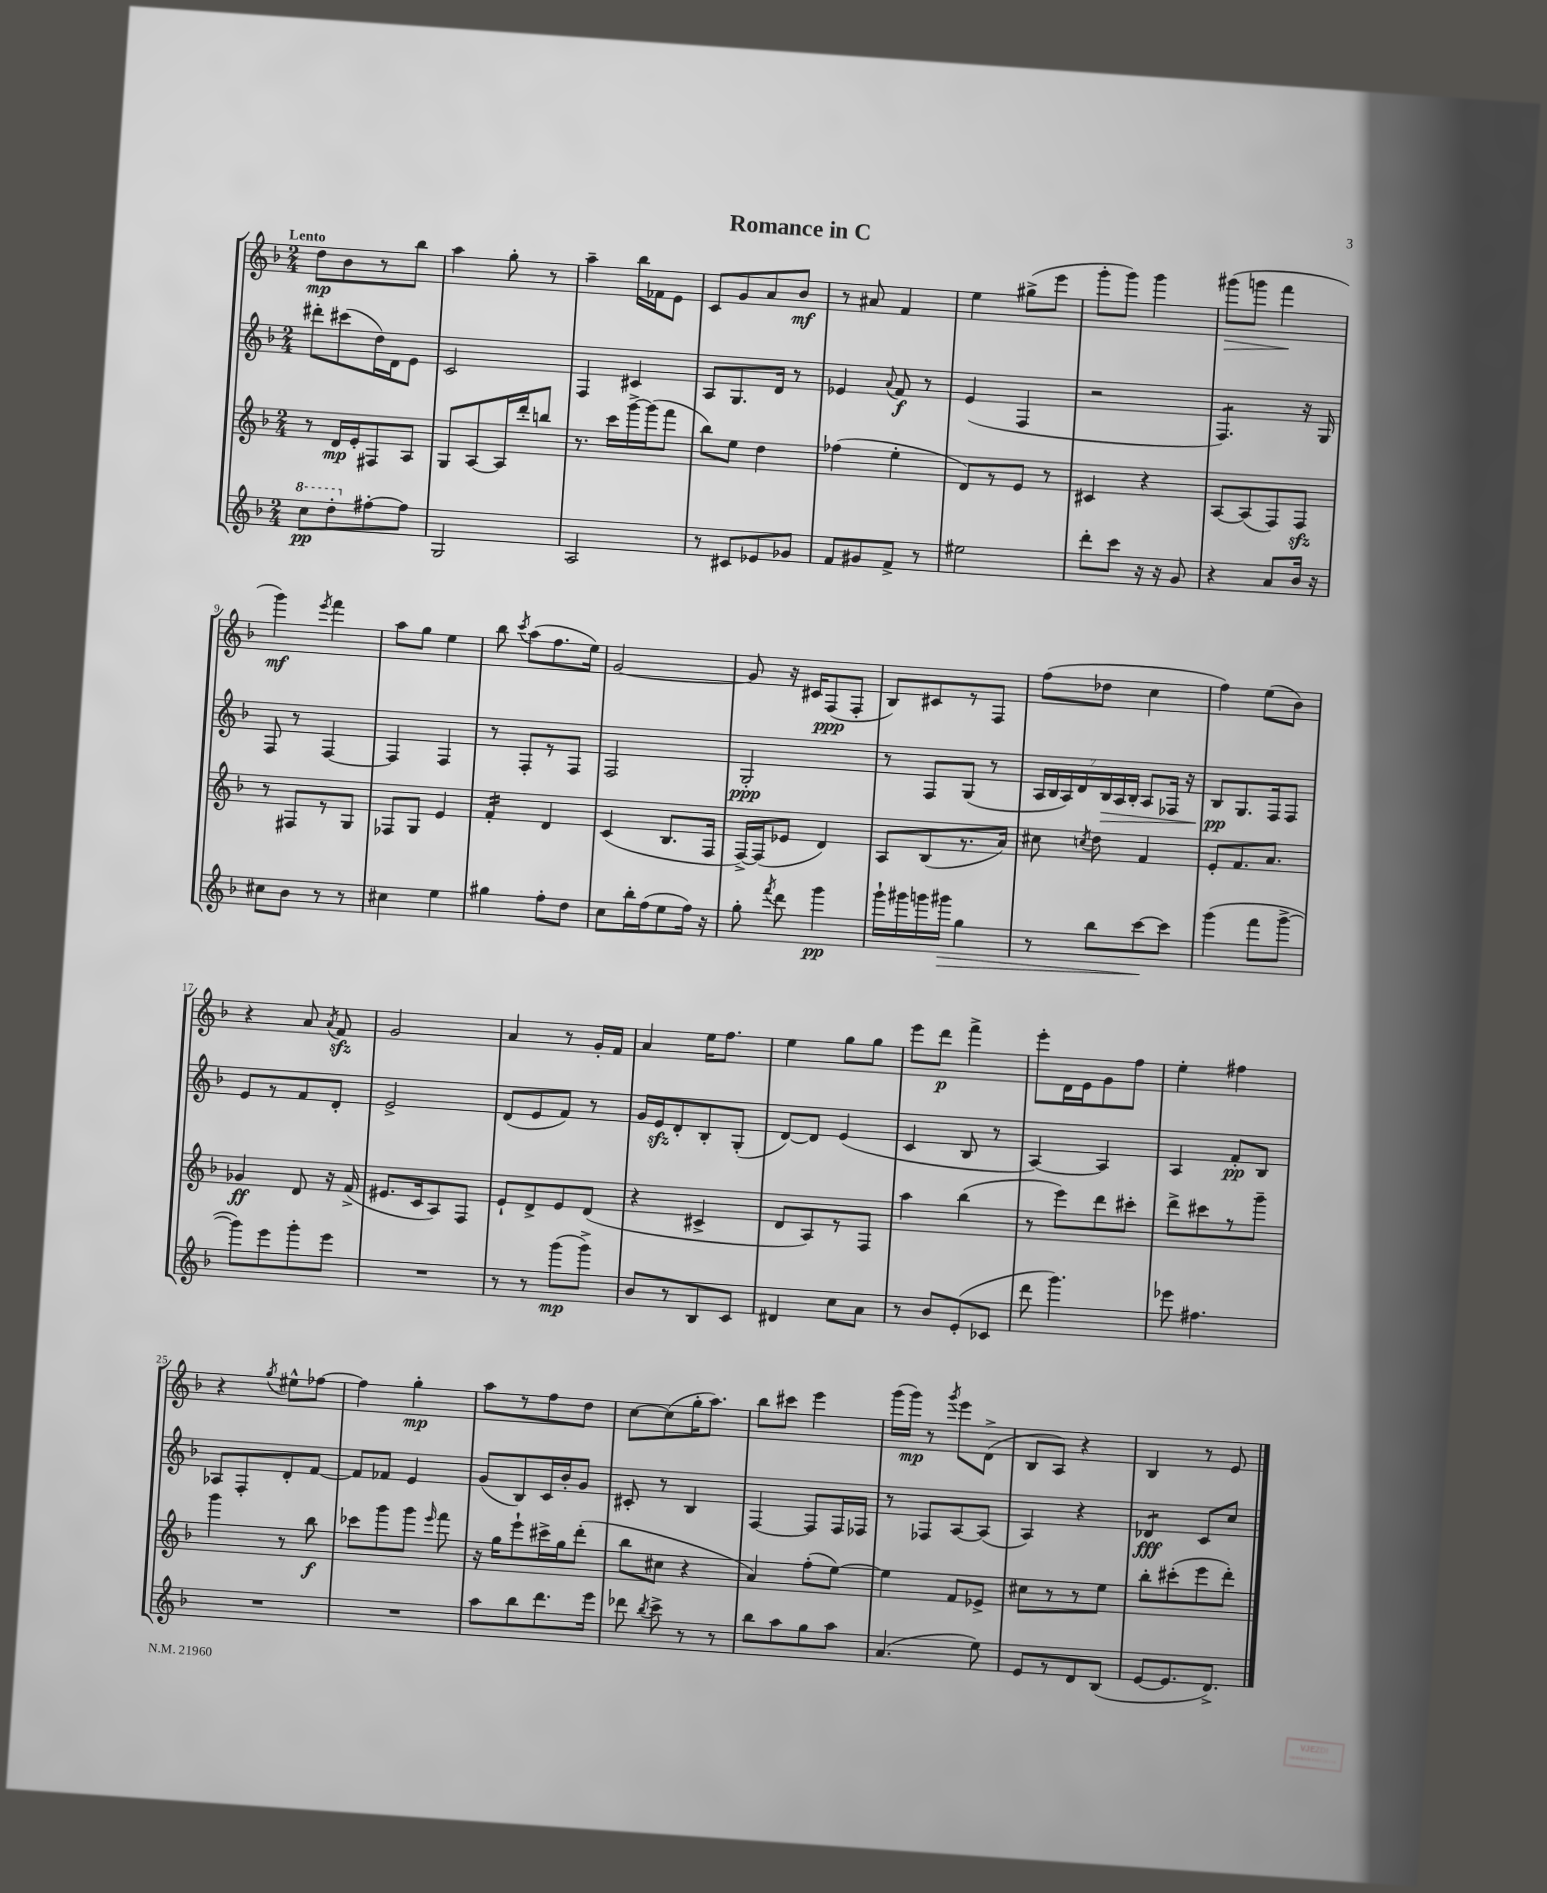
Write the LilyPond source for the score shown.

\header { title = "Romance in C" }
<<
\new StaffGroup <<
\new Staff = "s0" {
    \clef treble \key f \major \numericTimeSignature \time 2/4 \tempo "Lento"
    \autoBeamOff d''8[\mp bes'8 r8 bes''8] |
    a''4 g''8-. r8 |
    a''4-- bes''16[ fes'16 e'8] |
    c'8[ g'8 a'8 bes'8]\mf |
    r8 ais'8 f'4 |
    e''4 gis''8[->( e'''8] |
    g'''8[-. g'''8]) g'''4 |
    gis'''8[\>( g'''8] f'''4\! |
    g'''4\mf) \acciaccatura { e'''8 } f'''4 |
    a''8[ g''8] e''4 |
    bes''8 \acciaccatura { c'''8 } a''8[( f''8. e''16]) |
    g'2~ |
    g'8 r16 cis'16[ f8\ppp( f8]-. |
    bes8[) cis'8 r8 f8] |
    f''8[( des''8] c''4 |
    f''4) e''8[( bes'8]) |
    r4 a'8 \acciaccatura { a'8 } f'8\sfz |
    g'2 |
    a'4 r8 g'16[-. f'16] |
    a'4 e''16[ f''8.] |
    e''4 g''8[ g''8] |
    e'''8[ d'''8]\p f'''4-> |
    e'''8[-. d'16 e'16 g'8 f''8] |
    e''4-. fis''4 |
    r4 \acciaccatura { g''8 } eis''8[-^ fes''8]~ |
    fes''4 g''4-.\mp |
    a''8[ r8 f''8 d''8] |
    c''8[~ c''8( g''16-. a''8.]) |
    bes''8[ cis'''8] e'''4 |
    g'''16[( g'''16]\mp) r8 \acciaccatura { g'''8 } e'''8[ d'8]->( |
    bes8[ a8]) r4 |
    bes4 r8 e'8 \bar "|." |
}
\new Staff = "s1" {
    \clef treble \key f \major \numericTimeSignature \time 2/4
    \autoBeamOff dis'''8[-. cis'''8( d''16) d'16 e'8] |
    c'2 |
    f4 cis'4 |
    a8[ g8. d'16] r8 |
    ees'4 \appoggiatura { a'8 } f'8\f r8 |
    e'4( f4 |
    r2 |
    f4.:8) r16 g16 |
    f8 r8 f4~ |
    f4 f4 |
    r8 f8[-. r8 f8] |
    f2 |
    g2-.\ppp |
    r8 f8[ g8]( r8 |
    \tuplet 7/4 { a16[ bes16 a16) d'16 bes16\> a16 bes16]-. } a8[ fes16] r16 |
    bes8[\pp\! g8. f16 f8] |
    e'8[ r8 f'8 d'8]-. |
    e'2-> |
    d'8[( e'8 f'8]) r8 |
    g'16[ e'16\sfz d'8-. bes8-. g8]-.( |
    d'8[~) d'8] e'4( |
    c'4 bes8 r8 |
    a4~) a4 |
    a4 f'8[-.\pp bes8] |
    aes8[ f8-. d'8-. f'8]~ |
    f'8[ fes'8] e'4 |
    g'8[( bes8) c'16 bes'16-. g'8] |
    cis'8-. r8 bes4 |
    f4~ f8[ f16 fes16] |
    r8 fes8[ a8~ a8]( |
    a4) r4 |
    des'4:8\fff c'8[ c''8] \bar "|." |
}
\new Staff = "s2" {
    \clef treble \key f \major \numericTimeSignature \time 2/4
    \autoBeamOff r8 d'16[\mp e'16-. fis8 a8] |
    g8[ a8~ a16 d'''16-. b''8] |
    r8. c'''16[ g'''16~-> g'''16( f'''8] |
    bes''8[) e''8] d''4 |
    fes''4( e''4-. |
    d'8[) r8 e'8] r8 |
    cis'4 r4 |
    a8[~ a8( f8) f8]\sfz |
    r8 fis8[ r8 g8] |
    fes8[ g8] e'4 |
    f'4:16-. d'4 |
    c'4( bes8.[ f16] |
    f16[~->) f16( ees'8] d'4) |
    a8[ bes8( r8. a'16]) |
    cis''8 \acciaccatura { c''8 } d''8 f'4 |
    e'8[-. f'8. a'8.] |
    ges'4\ff d'8 r16 f'16->( |
    eis'8.[ c'16 a8) f8] |
    e'8[-! d'8-> e'8 d'8]( |
    r4 cis'4-> |
    d'8[ a8) r8 f8] |
    a''4 bes''4( |
    r8 e'''8[) d'''8 cis'''8]-. |
    d'''8[-> cis'''8 r8 g'''8]-- |
    g'''4 r8 bes''8\f |
    ces'''8[ g'''8 g'''8] \grace { e'''16 } f'''8 |
    r16 g''16[ e'''8-! cis'''16-> g''16 d'''8]-.( |
    bes''8[ cis''8] r4 |
    a'4) f''8[-.( e''8]~) |
    e''4 f'8[ ees'8]-> |
    cis''8[ r8 r8 e''8] |
    bes''8[-. cis'''8-.( e'''8 d'''8]-.) \bar "|." |
}
\new Staff = "s3" {
    \clef treble \key f \major \numericTimeSignature \time 2/4
    \autoBeamOff \ottava #1 c'''8[\pp d'''8-. \ottava #0 fis''8~-. fis''8] |
    g2 |
    a2 |
    r8 cis'8[ ees'8 ges'8] |
    f'8[ gis'8 f'8]-> r8 |
    eis''2 |
    d'''8[-. c'''8] r16 r16 g'8 |
    r4 a'8[ bes'16] r16 |
    cis''8[ bes'8] r8 r8 |
    cis''4 e''4 |
    gis''4 f''8[-. d''8] |
    c''8[ bes''16-. f''16( e''8 f''16]) r16 |
    g''8-. \acciaccatura { f'''8 } d'''8 g'''4\pp |
    g'''16[-! gis'''16 g'''16 gis'''16]\> g''4 |
    r8 bes''8[ c'''8~\! c'''8] |
    g'''4( f'''8[ g'''8]~-> |
    g'''8[) e'''8 g'''8-. e'''8] |
    R2 |
    r8 r8 g'''8[\mp( g'''8]->) |
    bes'8[ r8 bes8 c'8] |
    dis'4 c''8[ a'8] |
    r8 bes'8[ e'8-.( ces'8] |
    d'''8 g'''4.) |
    ees'''8 fis''4. |
    R2 |
    R2 |
    a''8[ bes''8 d'''8. e'''16] |
    des'''8 \acciaccatura { bes''8 } c'''8-> r8 r8 |
    bes''8[ a''8 g''8 a''8] |
    a'4.( e''8) |
    e'8[ r8 d'8 bes8]( |
    e'8[~ e'8. d'8.]->) \bar "|." |
}
>>
>>
